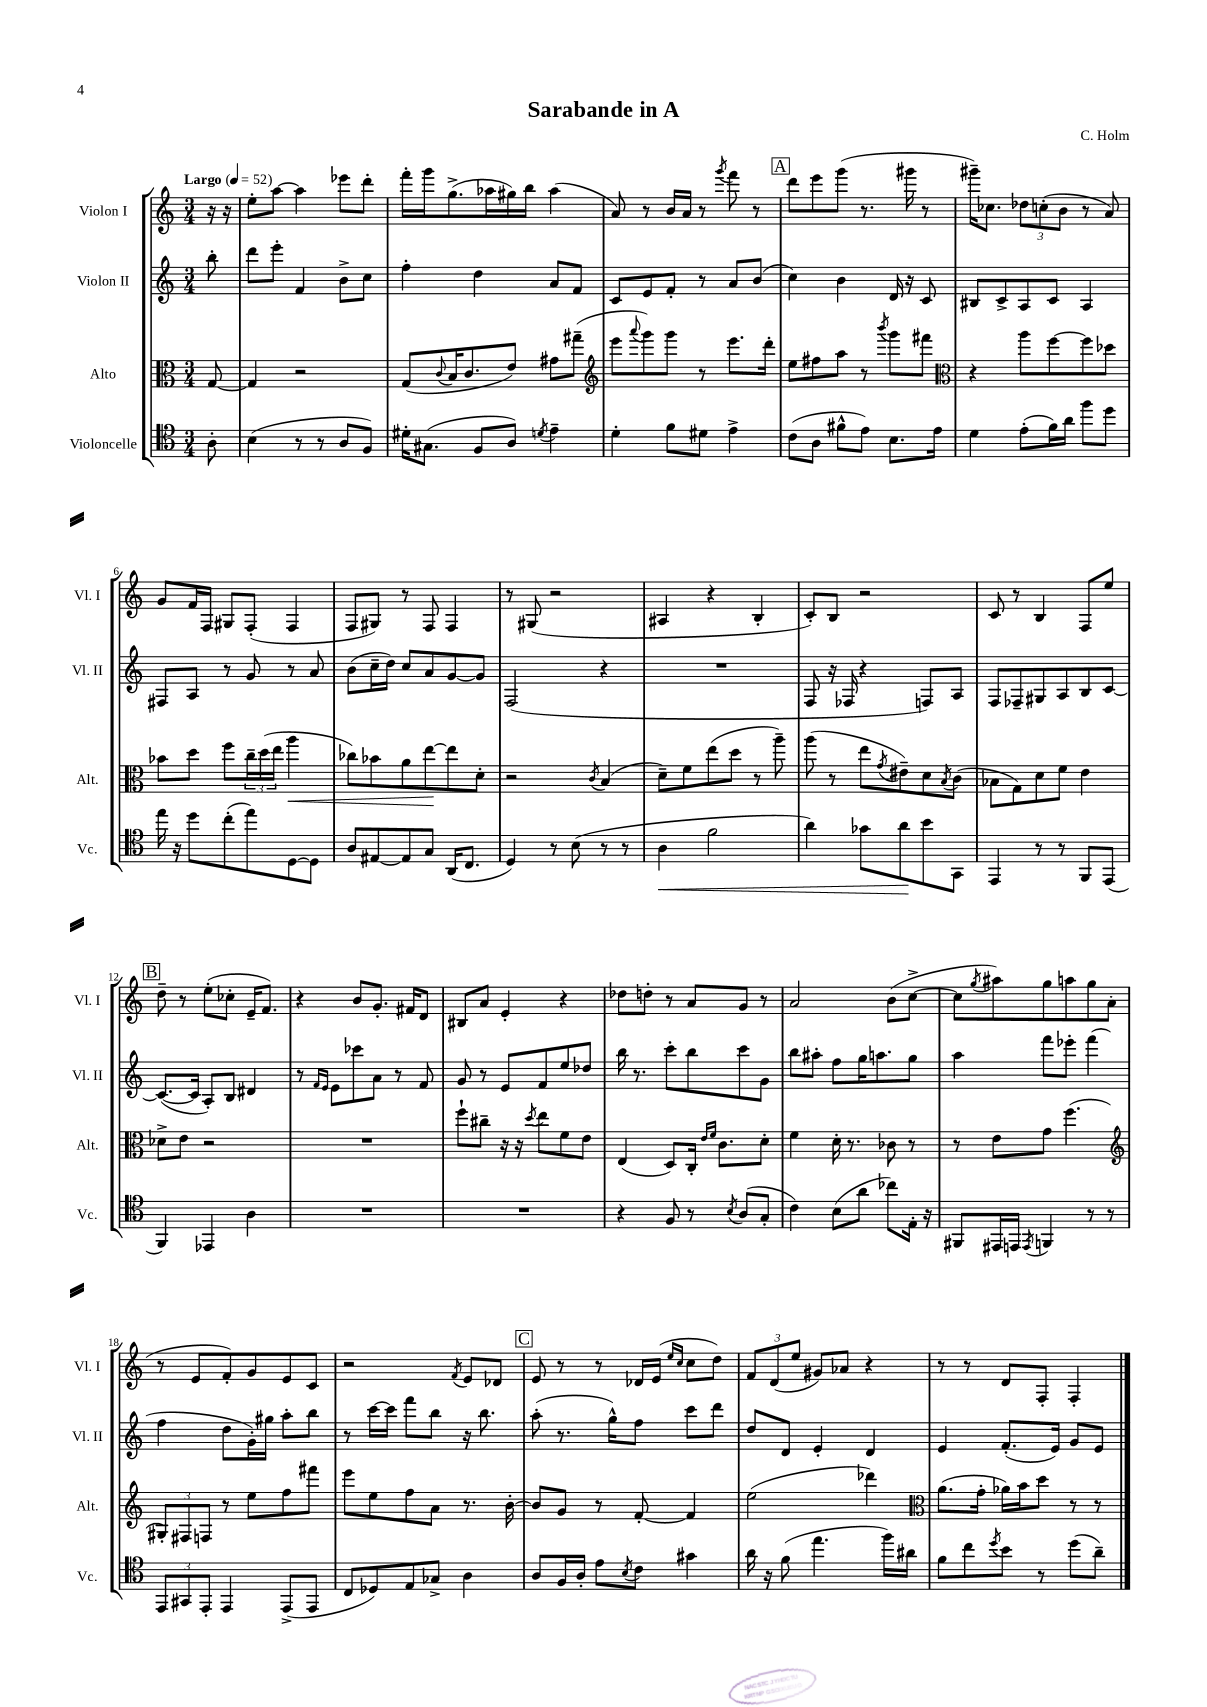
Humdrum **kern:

**kern	**dynam	**kern	**dynam	**kern	**kern
*part4	*part4	*part3	*part3	*part2	*part1
*staff4	*staff4	*staff3	*staff3	*staff2	*staff1
*I"Violoncelle	*	*I"Alto	*	*I"Violon II	*I"Violon I
*I'Vc.	*	*I'Alt.	*	*I'Vl. II	*I'Vl. I
*clefC4	*	*clefC3	*	*clefG2	*clefG2
*k[]	*	*k[]	*	*k[]	*k[]
*M3/4	*	*M3/4	*	*M3/4	*M3/4
*MM52	*	*MM52	*	*MM52	*MM52
=	=	=	=	=	=
!	!	!	!	!	!LO:TX:a:B:t=Largo
8A'\	.	[8G/	.	8bb'\	16r
.	.	.	.	.	16r
=1	=1	=1	=1	=1	=1
(4B\	.	4G/]	.	8ddd\L	8ee'\L
.	.	.	.	8eee'\J	[8aa\J
8r	.	2r	.	4f/	4aa\]
8r	.	.	.	.	.
8A/L	.	.	.	8b^\L	8eee-X\L
8F/J)	.	.	.	8cc\J	8ddd'\J
=2	=2	=2	=2	=2	=2
16d#X'\KL	.	(8G/L	.	4ff'\	16fff'\LL
(8.G#X\J	.	.	.	.	16ggg\J
.	.	8qqc/	.	.	.
.	.	16B/K	.	.	(8.gg^\
.	.	8.c/	.	.	.
8F/L	.	.	.	4dd\	.
.	.	.	.	.	16aa-X\L
8A/J)	.	8e/J)	.	.	16gg#X\)
.	.	.	.	.	16bb\JJ
8qdn/	.	.	.	.	.
4e~\	.	8g#X\L	.	8a/L	(4aa-\
.	.	(8gg#X~\J	.	8f/J	.
=3	=3	=3	=3	=3	=3
*	*	*clefG2	*	*	*
4d'\	.	8eee\L	.	8c/L	8a/)
.	.	8qqaaa/	.	.	.
.	.	8ggg\)	.	8e/	8r
8f\L	.	8ggg\J	.	8f'/J	16b/LL
.	.	.	.	.	16a/JJ
8d#X\J	.	8r	.	8r	8r
.	.	.	.	.	8qggg/
4e^\	.	8.eee\L	.	8a/L	8fff\
.	.	.	.	(8b/J	8r
.	.	16ddd'\Jk	.	.	.
!!LO:REH:place=s1:t=A
=4	=4	=4	=4	=4	=4
(8c\L	.	8ee\L	.	4cc\)	8ddd\L
8A\J	.	8ff#X\	.	.	8eee\
8f#X^^\L	.	8aa\J	.	4b\	(8ggg\J
8e\J)	.	8r	.	.	8.r
.	.	8qbbb/	.	.	.
8.B\L	.	8ggg\L	.	16d/	.
.	.	.	.	16r	16ggg#X\
.	.	8fff#X\J	.	8c/	8r
16e\Jk	.	.	.	.	.
=5	=5	=5	=5	=5	=5
*	*	*clefC3	*	*	*
4d\	.	4r	.	8B#X/L	16ggg#X~\KL)
.	.	.	.	.	8.cc-X\J
.	.	.	.	8c^/	.
(8e'\L	.	8aa\L	.	8A/	12dd-X\L
.	.	.	.	.	(12ccn'\
16f\L)	.	[8ff\	.	8c/J	.
.	.	.	.	.	12b\J
16a\JJ	.	.	.	.	.
8ff\L	.	8ff\]	.	4A/	8r
8dd\J	.	8dd-X\J	.	.	8a/)
!!LO:LB:g=z
=6	=6	=6	=6	=6	=6
16ee\	.	8b-X\L	.	8F#X/L	8g/L
16r	.	.	.	.	.
8dd\L	.	8dd\J	.	8A/J	16f/L
.	.	.	.	.	16F/JJ
(8cc'\	.	8ff\L	.	8r	8G#X/L
8ee\)	.	24cc~\L	.	8g/	(8F'/J
.	.	(24dd\	.	.	.
.	.	24ee\JJ	.	.	.
!	!	!	!LO:HP:b	!	!
[8D\	.	4aa\	<	8r	4F/
8D\J]	.	.	.	8a/	.
=7	=7	=7	=7	=7	=7
8A/L	.	8cc-X\L)	.	(8b\L	8F/L
[8E#X/	.	8b-X\	.	16cc~\L	8G#X/J)
.	.	.	.	16dd\JJ)	.
8E#/]	.	8a\	.	8cc/L	8r
8G/J	.	[8ee\	.	8a/	8F/
(16AA/KL	.	8ee\]	[	[8g/	4F/
8.C/J	.	.	.	.	.
.	.	8d'\J	.	8g/J]	.
=8	=8	=8	=8	=8	=8
4D/)	.	2r	.	(2F/	8r
.	.	.	.	.	(8G#X/
8r	.	.	.	.	2r
(8B\	.	.	.	.	.
.	.	8qc/	.	.	.
8r	.	(4B/	.	4r	.
8r	.	.	.	.	.
=9	=9	=9	=9	=9	=9
!	!LO:HP:b	!	!	!	!
4A\	<	8d~\L)	.	2.r	4A#X/
.	.	8f\	.	.	.
2f\	.	(8ee\	.	.	4r
.	.	8dd\J	.	.	.
.	.	8r	.	.	4B'/
.	.	8aa~\)	.	.	.
=10	=10	=10	=10	=10	=10
4a\)	.	(8aa\	.	8F/	8c'/L)
.	.	8r	.	16r	8B/J
.	.	.	.	16F-X/	.
8g-X\L	.	8ee\L	.	4r	2r
.	.	8qg/	.	.	.
8a\	.	8e#X~\)	.	.	.
8b\	[	8d\	.	8Fn/L)	.
.	.	8qB/	.	.	.
8GG\J	.	(8c\J	.	8A/J	.
=11	=11	=11	=11	=11	=11
4EE/	.	8B-X\L	.	8F/L	8c/
.	.	8G\)	.	8F-X~/	8r
8r	.	8d\	.	8G#X/	4B/
8r	.	8f\J	.	8A/	.
8FF/L	.	4e\	.	8B/	8F/L
(8EE/J	.	.	.	[8c/J	8ee/J
!!LO:LB:g=z
!!LO:REH:place=s1:t=B
=12	=12	=12	=12	=12	=12
4FF/)	.	8d-X^\L	.	(8.c/L_	8dd~\
.	.	8e\J	.	.	8r
.	.	.	.	16c/Jk]	.
4EE-X/	.	2r	.	8A'/L)	(8ee'\L
.	.	.	.	8B/J	8cc-X'\J
4A\	.	.	.	4d#X/	16e~/KL
.	.	.	.	.	8.f/J)
=13	=13	=13	=13	=13	=13
2.r	.	2.r	.	8r	4r
.	.	.	.	16qqf/LL	.
.	.	.	.	16qqe/JJ	.
.	.	.	.	8e\L	.
.	.	.	.	8ccc-X\	8b/L
.	.	.	.	8a\J	8.g'/J
.	.	.	.	8r	.
.	.	.	.	.	16f#X/KL
.	.	.	.	8f/	8d/J
=14	=14	=14	=14	=14	=14
2.r	.	8ff`\L	.	8g/	8B#X/L
.	.	8cc#X~\J	.	8r	8a/J
.	.	16r	.	8e/L	4e'/
.	.	16r	.	.	.
.	.	8qdd/	.	.	.
.	.	8ee\L	.	8f/	.
.	.	8f\	.	8ee/	4r
.	.	8e\J	.	8dd-X/J	.
=15	=15	=15	=15	=15	=15
4r	.	(4E/	.	16bb\	8dd-X\L
.	.	.	.	8.r	.
.	.	.	.	.	8ddn'\J
8F/	.	8D/L)	.	8ccc'\L	8r
8r	.	16C'/Jk	.	8bb\	8a/L
.	.	16qqe/LL	.	.	.
.	.	16qqf/JJ	.	.	.
.	.	8.c\L	.	.	.
8qB/	.	.	.	.	.
(8A/L	.	.	.	8ccc\	8g/J
8G'/J	.	8d'\J	.	8g\J	8r
=16	=16	=16	=16	=16	=16
4c\)	.	4f\	.	8bb\L	2a/
.	.	.	.	8aa#X'\J	.
(8B\L	.	16d'\	.	8ff\L	.
.	.	8.r	.	.	.
8a\J	.	.	.	16gg\K	.
.	.	.	.	8.aan\	.
8cc-X\L)	.	8c-X\	.	.	(8b\L
16E'\Jk	.	8r	.	8gg\J	[8cc^\J
16r	.	.	.	.	.
=17	=17	=17	=17	=17	=17
8FF#X/L	.	8r	.	4aa\	8cc\L]
.	.	.	.	.	8qgg/
16EE#X/L	.	8e\L	.	.	8aa#X\)
16EEn/JJ	.	.	.	.	.
8qEE/	.	.	.	.	.
4FFn/	.	8g\J	.	8fff\L	8gg\
.	.	(4.ff\	.	8eee-X'\J	8aan\
8r	.	.	.	(4fff\	8gg\
8r	.	.	.	.	(8a\J
!!LO:LB:g=z
=18	=18	=18	=18	=18	=18
*	*	*clefG2	*	*	*
12EE/L	.	12G#X'/L)	.	4ff\	8r
12GG#X/	.	12F#X/	.	.	.
.	.	.	.	.	8e/L
12EE'/J	.	12Fn/J	.	.	.
4EE/	.	8r	.	8dd\L	8f'/)
.	.	8ee\L	.	16g'\L)	8g/
.	.	.	.	16gg#X\JJ	.
(8EE^/L	.	8ff\	.	8aa'\L	8e/
8EE/J	.	8fff#X\J	.	8bb\J	8c/J
=19	=19	=19	=19	=19	=19
8C/L	.	8eee\L	.	8r	2r
8D-X/)	.	8ee\	.	[16ccc\LL	.
.	.	.	.	16ccc\JJ]	.
8E/	.	8ff\	.	8fff\L	.
8G-X^/J	.	8a\J	.	8bb\J	.
.	.	.	.	.	8qf/
4A\	.	8.r	.	16r	8e/L
.	.	.	.	8.bb\	.
.	.	.	.	.	8d-X/J
.	.	[16b'\	.	.	.
!!LO:REH:place=s1:t=C
=20	=20	=20	=20	=20	=20
8A/L	.	8b/L]	.	(8aa'\	8e/
16F/L	.	8g/J	.	8.r	8r
16A'/JJ	.	.	.	.	.
8e\L	.	8r	.	.	8r
.	.	.	.	16gg^^\KL)	.
8qB/	.	.	.	.	.
8c\J	.	[8f'/	.	8ff\J	16d-X/LL
.	.	.	.	.	(16e/JJ
.	.	.	.	.	16qqee/LL
.	.	.	.	.	16qqcc/JJ
4g#X\	.	4f/]	.	8ccc\L	8cc\L
.	.	.	.	8ddd\J	8dd\J)
=21	=21	=21	=21	=21	=21
16a\	.	(2ee\	.	8dd/L	12f/L
16r	.	.	.	.	.
.	.	.	.	.	(12d/
(8f\	.	.	.	8d/J	.
.	.	.	.	.	12ee/J
4.ee\	.	.	.	4e'/	8g#X/L)
.	.	.	.	.	8a-X/J
.	.	4ddd-X\)	.	4d/	4r
16ff\LL)	.	.	.	.	.
16a#X\JJ	.	.	.	.	.
=22	=22	=22	=22	=22	=22
*	*	*clefC3	*	*	*
8f\L	.	(8.a\L	.	4e/	8r
8cc\	.	.	.	.	8r
.	.	16g'\Jk	.	.	.
8qdd/	.	.	.	.	.
8b\J	.	16a-X\LL)	.	(8.f'/L	8d/L
.	.	16b\J	.	.	.
8r	.	8dd\J	.	.	8F'/J
.	.	.	.	16e/Jk)	.
(8dd\L	.	8r	.	8g/L	4F'/
8a~\J)	.	8r	.	8e/J	.
==	==	==	==	==	==
*-	*-	*-	*-	*-	*-
